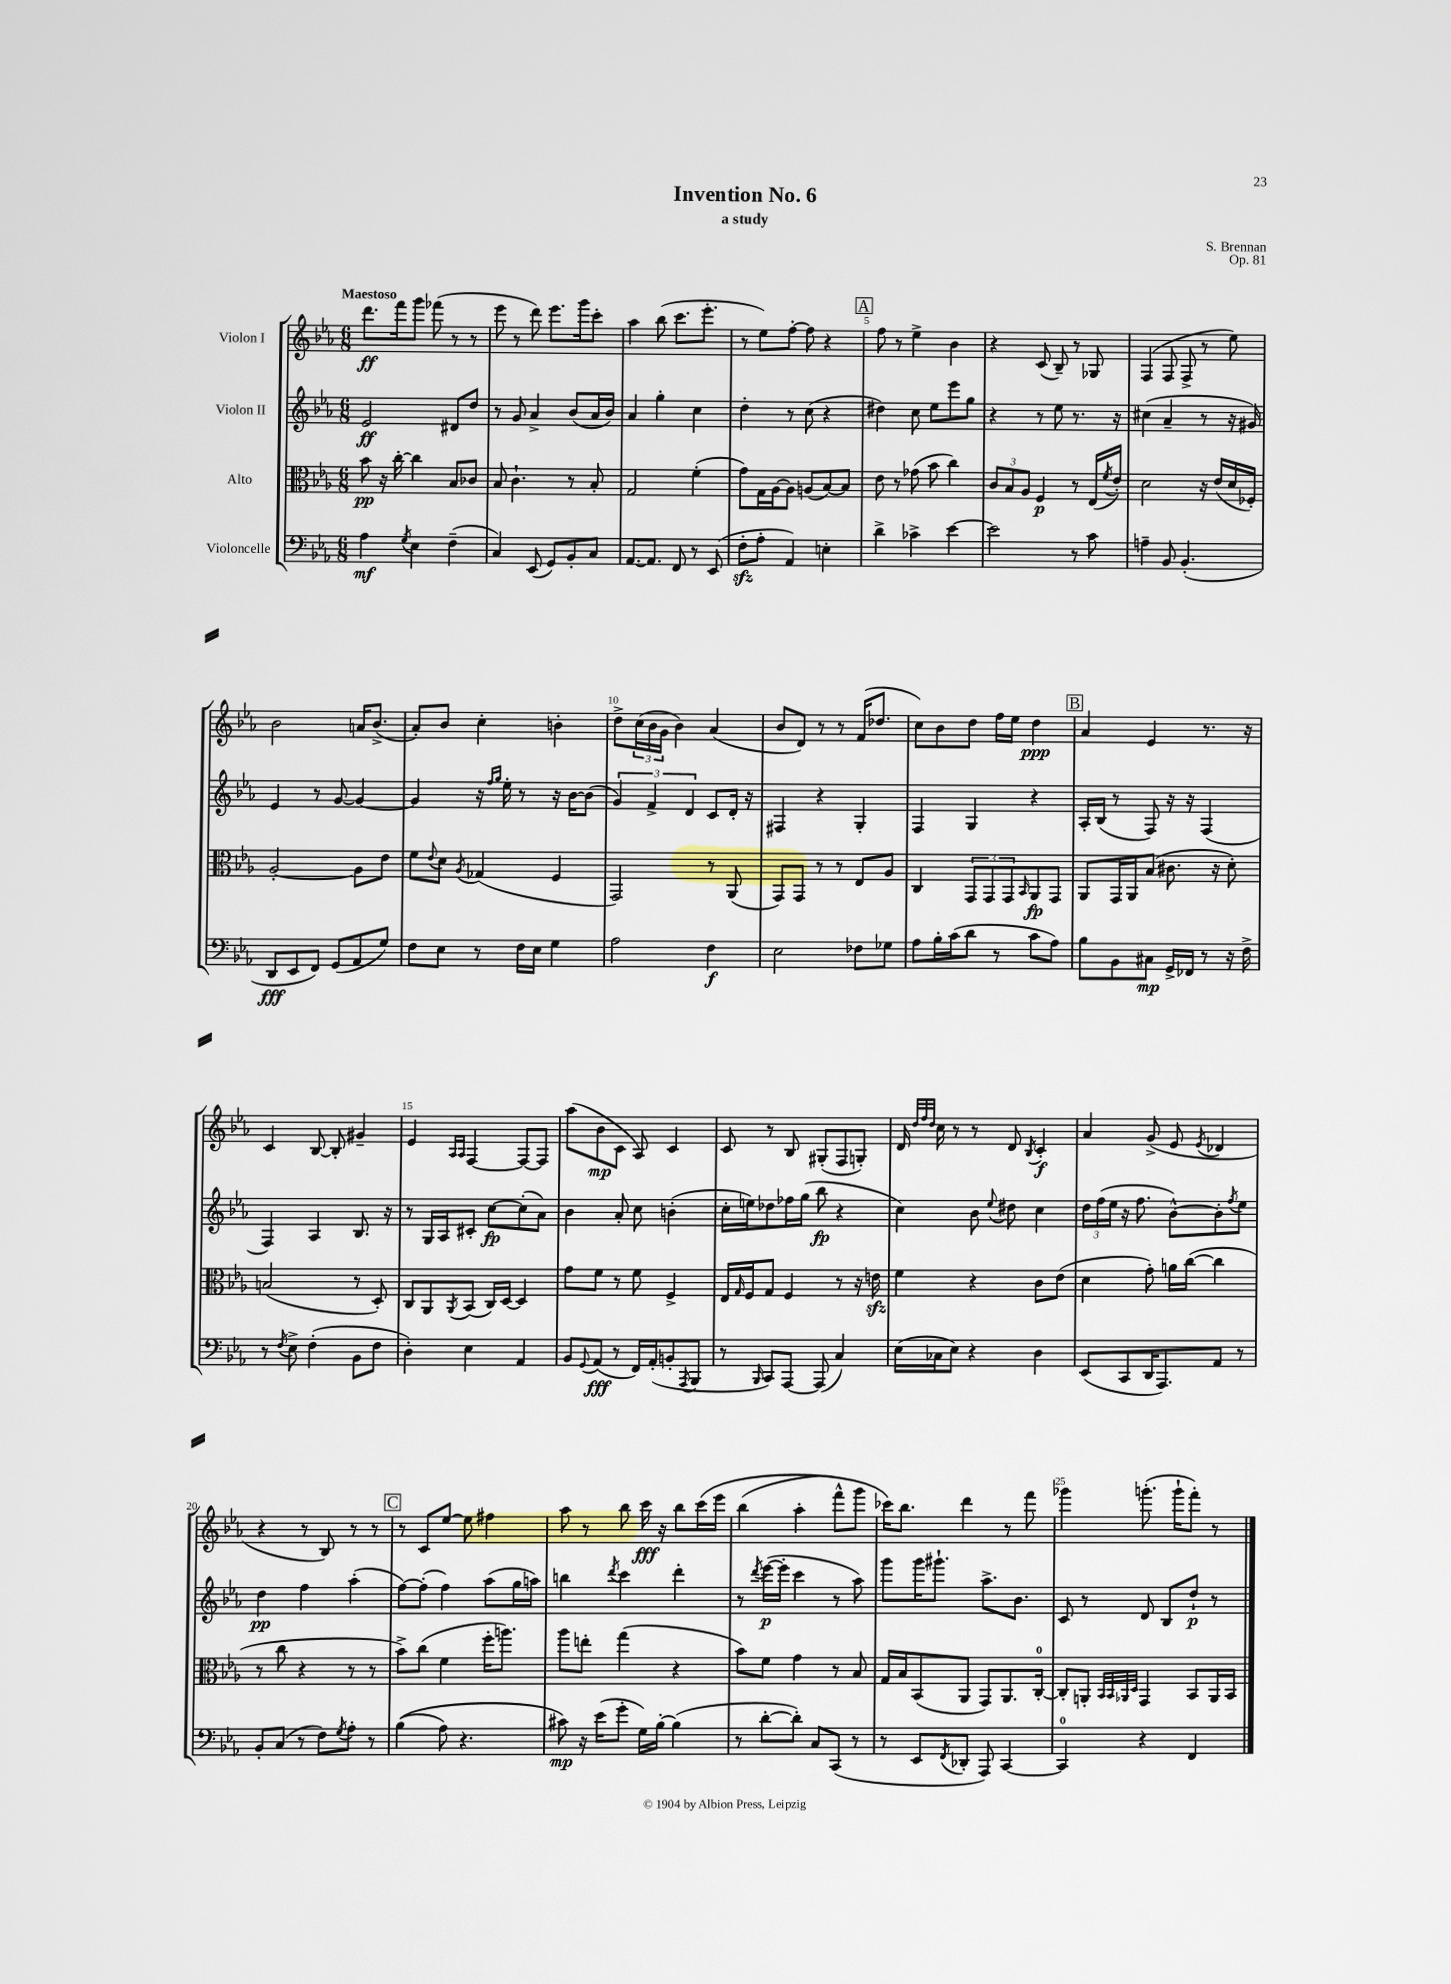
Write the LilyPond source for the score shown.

\header { title = "Invention No. 6" composer = "S. Brennan" subtitle = "a study" opus = "Op. 81" }
<<
\new StaffGroup <<
\new Staff = "s0" \with { instrumentName = "Violon I" } {
    \clef treble \key ees \major \numericTimeSignature \time 6/8 \tempo "Maestoso"
    d'''8.\ff f'''16 g'''8 fes'''8( r8 r8 |
    ees'''8 r8 d'''8) ees'''8. g'''16 c'''8-. |
    aes''4 bes''8( c'''8. ees'''8.-. |
    r8 ees''8) f''8~-. f''8 r4 |
    \mark \markup { \box "A" } f''8 r8 ees''4-> bes'4 |
    r4 c'8( bes8--) r8 ges8 |
    f4( f8 f8-> r8 ees''8) |
    bes'2 a'16 bes'8.->( |
    aes'8-.) bes'8 c''4-. b'4-. |
    d''8-> \tuplet 3/2 { c''16( bes'16 g'16 } bes'4) aes'4( |
    bes'8 d'8) r8 r8 f'16( des''8. |
    c''8) bes'8 d''8 f''16 ees''16 d''4\ppp |
    \mark \markup { \box "B" } aes'4 ees'4 r8. r16 |
    c'4 bes8~ bes8-. gis'4-- |
    ees'4 \grace { aes16 aes16 } f4~ f8~ f8 |
    aes''8( bes'8\mp c'8 aes8) c'4 |
    c'8 r8 bes8 gis8-.( f8 g8-.) |
    d'16 \grace { d''32 f''32 d''32 } c''16 r8 r8 d'8 \acciaccatura { bes8 } c'4-.\f |
    aes'4 g'8->( ees'8 \acciaccatura { ees'8 } des'4 |
    r4 r8 bes8) r8 r8 |
    \mark \markup { \box "C" } r8 c'8 ees''8~ ees''8 fis''4 |
    aes''8 r8 bes''8 c'''16\fff r16 bes''8 c'''16\( ees'''16 |
    bes''4( aes''4-. f'''8-^) g'''8 |
    ces'''16\) bes''8. d'''4 r8 f'''8 |
    ges'''4 g'''8.-.( g'''16-! f'''8-.) r8 \bar "|." |
}
\new Staff = "s1" \with { instrumentName = "Violon II" } {
    \clef treble \key ees \major \numericTimeSignature \time 6/8
    ees'2\ff dis'8 d''8 |
    r8 g'8 aes'4-> bes'8( aes'16 bes'16) |
    aes'4 g''4-. c''4 |
    d''4-. r8 c''8( r4 |
    \mark \markup { \box "A" } dis''4) c''8 ees''8 ees'''8 g''8 |
    r4 r8 ees''8 r8. r16 |
    cis''4( aes'4-- r8 r16 gis'16) |
    ees'4 r8 g'8~ g'4~ |
    g'4 r16 \grace { f''16 g''16 } ees''16-. r8 r16 bes'16~ bes'8( |
    \tuplet 3/2 { g'4) f'4-> d'4 } c'8 d'16-. r16 |
    fis4 r4 g4-. |
    f4 g4 r4 |
    \mark \markup { \box "B" } aes16-. bes16( r8 f8) r16 r16 f4( |
    f4) aes4 bes8. r16 |
    r8 g16 aes16 cis'8-. c''8~\fp c''8-.( aes'8) |
    bes'4 aes'8-. c''8 b'4-.( |
    c''16-. e''16) des''8 fes''16 g''16( bes''8\fp r4 |
    c''4) bes'8 \appoggiatura { ees''8 } dis''8 c''4 |
    \tuplet 3/2 { d''16 f''16( ees''16 } r16 f''8. bes'8~-^) bes'8-. \acciaccatura { f''8 } ees''8 |
    d''4\pp f''4 aes''4-.( |
    \mark \markup { \box "C" } f''8~) f''8-.( f''4) aes''8( g''16 a''16) |
    b''4 \acciaccatura { d'''8 } c'''4 d'''4-. |
    r8 \acciaccatura { d'''8 } ees'''16~\p( ees'''16-. c'''4 r8 aes''8) |
    g'''8 g'''16 gis'''8.-! aes''8.-> bes'8. |
    c'8 r8 d'8 bes8 d''8-!\p r8 \bar "|." |
}
\new Staff = "s2" \with { instrumentName = "Alto" } {
    \clef alto \key ees \major \numericTimeSignature \time 6/8
    bes'8\pp r16 c''16~-. c''4 bes8 ces'8 |
    bes8 c'4.-! r8 bes8-. |
    g2 f'4-.( |
    g'8) g16 aes16~ aes8 a8( bes8~) bes8 |
    \mark \markup { \box "A" } ees'8 r8 ges'8( bes'8 c''4) |
    \tuplet 3/2 { c'8 bes8 aes8 } f4\p r8 ees16( \acciaccatura { f'8 } ees'16-.) |
    d'2 r16 ees'16( d'16 fes16-.) |
    aes2~-. aes8 ees'8 |
    f'8 \appoggiatura { ees'8 } d'8 \acciaccatura { aes8 } ges4( f4 |
    g,2) r8 aes,8( |
    g,8) g,8 r8 r8 ees8 aes8 |
    c4 \tuplet 3/2 { g,8 g,8 g,8 } \grace { bes,16 } aes,8\fp g,8 |
    \mark \markup { \box "B" } aes,8 g,16 aes,16 bes8( cis'8. r16 d'8-.) |
    b2( r8 d8-.) |
    c8 aes,8 \acciaccatura { aes,8 } bes,8( c16) d16~ d4 |
    g'8 f'8 r8 f'8 f4-> |
    ees16 \grace { g16 } f16 g8 f4 r8 r16 e'16\sfz |
    f'4 r4 c'8 ees'8( |
    d'4 g'8-.) a'16 c''16~( c''4 |
    r8 c''8 r4 r8 r8 |
    \mark \markup { \box "C" } bes'8->) c''8( f'4 f''16-. a''8.) |
    aes''8 e''8-. g''4( r4 |
    bes'8) f'8 g'4 r8 bes8 |
    g16 bes16 bes,8( aes,8 g,8) aes,8. c16-0~-. |
    c8-. a,8-. \grace { bes,32 bes,32 aes,32 d32 } g,4 bes,8 aes,16 bes,16 \bar "|." |
}
\new Staff = "s3" \with { instrumentName = "Violoncelle" } {
    \clef bass \key ees \major \numericTimeSignature \time 6/8
    aes4\mf \acciaccatura { g8 } ees4 f4--( |
    c4) ees,8( g,8) bes,8-. c8 |
    aes,8.~ aes,8. f,8 r8 ees,8( |
    f8-.\sfz aes8-. aes,4) e4-. |
    \mark \markup { \box "A" } d'4-> ces'4-> ees'4~ |
    ees'2 r8 c'8 |
    a4-- bes,8 bes,4.-.( |
    d,8\fff ees,8 f,8) g,8( aes,8 g8) |
    f8 ees8 r8 f16 ees16 g4 |
    aes2 f4\f |
    ees2 fes8 ges8 |
    aes8 bes16-. c'16( d'8 r8 c'8 aes8) |
    \mark \markup { \box "B" } bes8 bes,8 cis8\mp g,16-> fes,16 r8 r16 f16-> |
    r8 \acciaccatura { f8 } ees8-> f4-.( bes,8 f8 |
    d4-.) ees4 aes,4 |
    bes,8 \appoggiatura { g,8 } aes,8\fff( r8 f,16) aes,16-.( b,8-. \acciaccatura { aes,,8 } bes,,8 |
    r8 \grace { bes,,16 } c,8) aes,,8~ aes,,8( c4) |
    ees16( ces16 ees8) r4 d4 |
    ees,8( c,8 d,16 aes,,8.) aes,8 r8 |
    bes,8-. c8( r8 f8) \acciaccatura { g8 } aes8-. r8 |
    \mark \markup { \box "C" } bes4(\( aes8) r4. |
    cis'8\mp\) r16 ees'16( g'8-. g16) bes16~-. bes4( |
    r8 d'8~-. d'8-.) c8 c,8( r8 |
    r8 ees,8 \acciaccatura { f,8 } des,8-. aes,,8) c,4~ |
    c,4-0 r4 f,4 \bar "|." |
}
>>
>>
\layout { \context { \Score \override BarNumber.break-visibility = ##(#f #t #t) barNumberVisibility = #(every-nth-bar-number-visible 5) } }
